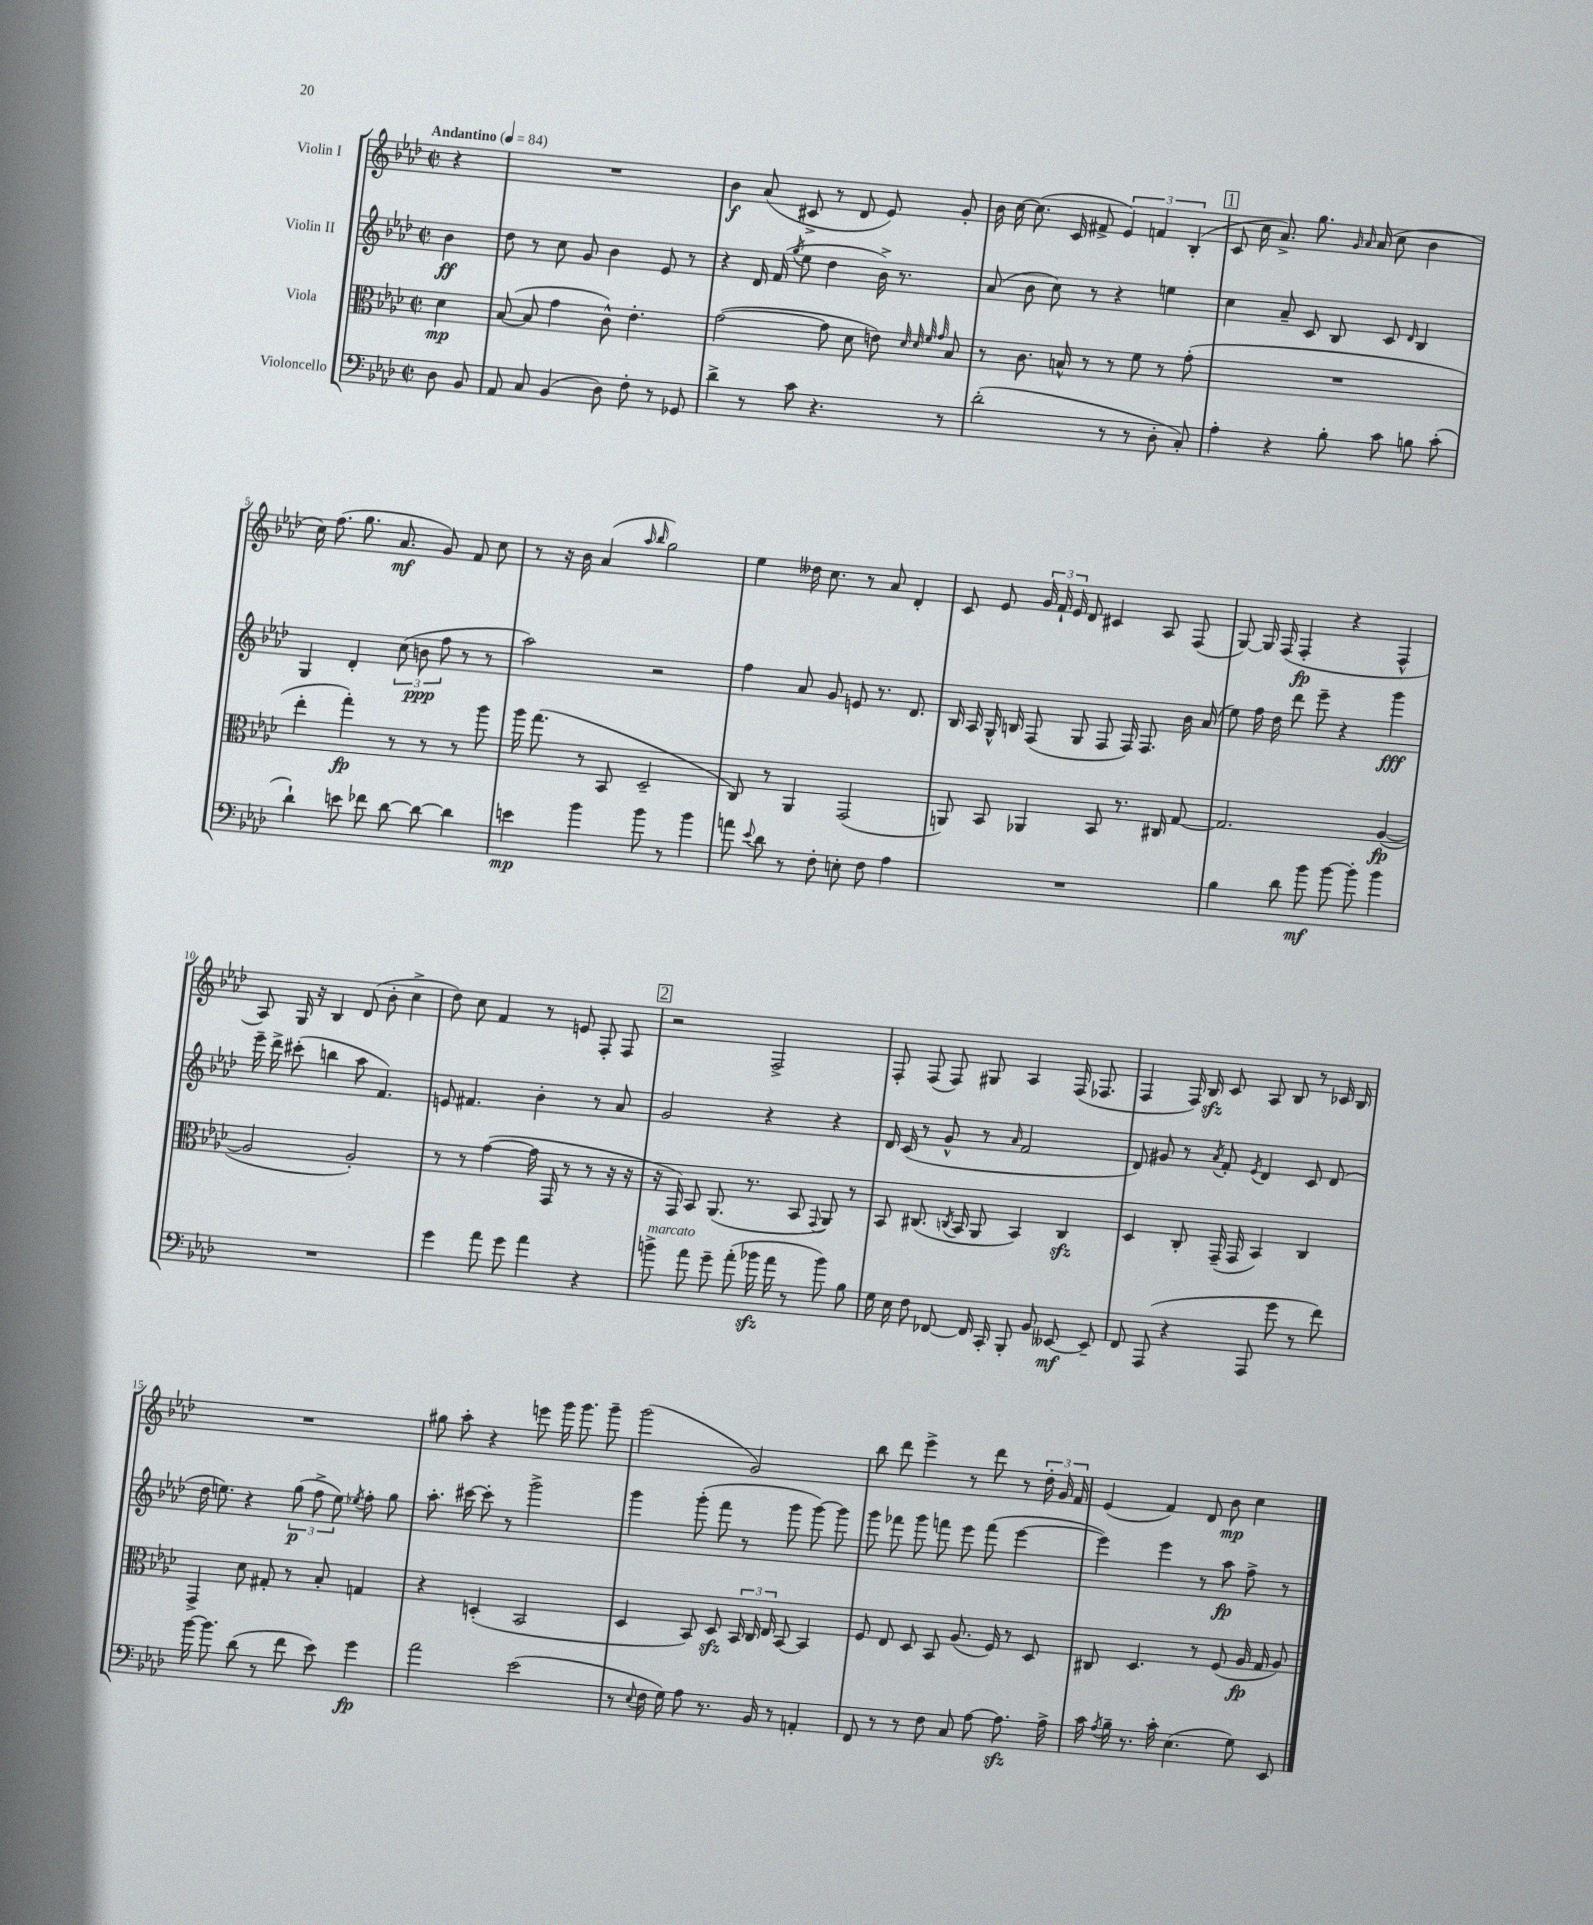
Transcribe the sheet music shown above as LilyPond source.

<<
\new StaffGroup <<
\new Staff = "s0" \with { instrumentName = "Violin I" } {
    \clef treble \key aes \major \defaultTimeSignature \time 2/2 \partial 4 \tempo "Andantino" 4 = 84
    \autoBeamOff r4 |
    R1 |
    bes'4\f aes'8( cis'8-> r8 des'8 ees'8) g'8-. |
    bes'16 c''16~ c''8.( c'16 fis'8-> \tuplet 3/2 { ees'4) f'4 bes4-.( } |
    \mark \markup { \box "1" } c'8 c''16 aes'8.->) g''8. \grace { g'16 aes'16 } aes'16( c''8 bes'4 |
    c''16) f''8.( g''8. aes'8.\mf g'8) f'8 c''8 |
    r8 r16 bes'16 aes'4( \grace { aes''16 bes''16 } g''2) |
    ees''4 deses''16 c''8. r8 aes'8 des'4-. |
    c'8 ees'8 \tuplet 3/2 { g'16 f'16-! ees'16 } des'8 cis'4 aes8 f8( |
    g8~) g16 f16( f4-.\fp r4 f4-^ |
    aes8) g16 r16 bes4 des'8( bes'8-. c''4-> |
    des''8) c''8 f'4 r8 e'8 f8-. f8 |
    \mark \markup { \box "2" } r2 f2-> |
    f8-. f8( f8) gis8 aes4 f16( fes8. |
    f4 f16) bes16\sfz c'8 aes8 bes8 r8 ces'16 bes16 |
    R1 |
    gis''8 aes''8-. r4 e'''8 g'''16 g'''8. g'''8-- |
    g'''2( g'2) |
    bes''8 des'''8 ees'''4-> r8 des'''8 r8 \tuplet 3/2 { des''16-. g'16 f'16 } |
    ees'4( f'4) des'8 bes'8\mp c''4 \bar "|." |
}
\new Staff = "s1" \with { instrumentName = "Violin II" } {
    \clef treble \key aes \major \defaultTimeSignature \time 2/2 \partial 4
    \autoBeamOff bes'4\ff |
    des''8 r8 c''8 g'8 bes'4 ees'8 r8 |
    r4 des'16 f'16( \acciaccatura { g''8 } ees''8 des''4 bes'16->) r8. |
    aes'8( bes'8 c''8) r8 r4 e''4 |
    \mark \markup { \box "1" } c''4 aes'8-- c'8 bes8 c'8 \grace { des'16 } bes4 |
    g4 des'4-. \tuplet 3/2 { c''8( b'8\ppp f''8 } r8 r8 |
    aes''2) r2 |
    f''4 aes'8 g'8 e'8 r8. des'8. |
    bes16 aes16 g16-^ b16 f8( g8 f8 f16) f8. bes'16 aes'16( |
    ees''8) f''16 des''16 des'''8 ees'''8-- r4 g'''4\fff |
    ees'''16-- des'''16-> cis'''8-.( b''4 aes''8 f'4.) |
    e'8 fis'4. bes'4-. r8 aes'8 |
    \mark \markup { \box "2" } g'2 r4 r4 |
    des'16 c'16( r8 g'8-^ r8 \grace { aes'16 } f'2 |
    des'8) gis'8 r8 \acciaccatura { aes'8 } f'8-. \acciaccatura { ees'8 } des'4 c'8 des'8( |
    des''16 e''8.) r4 \tuplet 3/2 { g''8\p( f''8-> e''8) } \acciaccatura { ees''8 } f''8-. g''8 |
    aes''8.-. cis'''16~ cis'''8-. r8 g'''2-> |
    g'''4 g'''8-.( f'''8 r8 g'''8 g'''8~) g'''8 |
    g'''8 fes'''8 g'''8 f'''8 ees'''8 f'''8( ees'''4~ |
    ees'''4) ees'''4 r8 aes''8\fp f''8-> r8 \bar "|." |
}
\new Staff = "s2" \with { instrumentName = "Viola" } {
    \clef alto \key aes \major \defaultTimeSignature \time 2/2 \partial 4
    \autoBeamOff des'4\mp |
    bes8~( bes8 g'4 c'8-^) ees'4.-. |
    g'2~( g'8 des'8 e'8) \grace { des'32 des'32 f'32 g'32 } bes8 |
    r8 c'8. b16-^ r8 r8 f'8 r8 g'8-.( |
    \mark \markup { \box "1" } R1 |
    ees''4-. g''4-.\fp) r8 r8 r8 aes''8 |
    aes''16 g''8.( r8 bes,8 des2-- |
    c8) r8 aes,4 g,2( |
    a,8) bes,8 aes,4 bes,8 r8. cis16 g8~ |
    g2. aes4~\fp( |
    aes2 aes2-.) |
    r8 r8 g'4~( g'16 g,16 r8 r8 r16 r16 |
    \mark \markup { \box "2" } r16 g,16) bes,8 aes,8.( r8. bes,8 \appoggiatura { g,8 } aes,8) r8 |
    bes,8 cis8.( \acciaccatura { c8 } bes,16 aes,8 bes,4) c4\sfz |
    des4 c8-. g,16--( g,16 bes,4) c4 |
    g,4-> des'8 gis8-. r8 bes8-. g4 |
    r4 d4-.( bes,2 |
    des4 bes,8) des8\sfz \tuplet 3/2 { bes,16 c16 ees16 } bes,8~ bes,4 |
    f8 ees8 des8 bes,8 aes8.( f16) r8 des8 |
    cis8 des4. r8 f8( aes16\fp g16 aes8) \bar "|." |
}
\new Staff = "s3" \with { instrumentName = "Violoncello" } {
    \clef bass \key aes \major \defaultTimeSignature \time 2/2 \partial 4
    \autoBeamOff des8 bes,8 |
    aes,8 c8 bes,4( des8) f8-. r8 ges,8 |
    des'4-> r8 c'8 r4. r8 |
    des'2-.( r8 r8 des8-. c8-.) |
    \mark \markup { \box "1" } aes4-. r4 bes8-. c'8 b8 c'8-.( |
    des'4-!) e'8 fes'8 des'8~ des'8~ des'4 |
    e'4\mp bes'4 bes'8 r8 bes'4 |
    a'8 \appoggiatura { ees'8 } des'8 r8 f8-. e8-. f8 aes4 |
    R1 |
    bes4 des'8 bes'8\mf bes'8~ bes'8-. bes'4 |
    R1 |
    g'4 aes'8 g'8 aes'4 r4 |
    \mark \markup { \box "2" } b'8->^\markup { \italic "marcato" } aes'8 g'8-- aes'8-.( bes'16\sfz aes'16 r8 bes'8) bes8 |
    g16 ees16 f8 fes,8~ fes,16 c,16-. bes,,8-. bes,8 eeses,8~\mf eeses,8-- |
    f,8 aes,,8( r4 aes,,8 g'8 r8 f'8) |
    bes'16~ bes'8. des'8( r8 f'8 ees'8) g'4\fp |
    aes'2 ees'2( |
    r8 \appoggiatura { ees8 } f16 g16) aes8 r8. bes,16 r8 a,4-. |
    f,8 r8 r8 f8 c8 aes8~ aes8.\sfz aes16-> |
    c'16 \acciaccatura { aes8 } bes16-- r8. c'16-. ees4.( g8) ees,8 \bar "|." |
}
>>
>>
